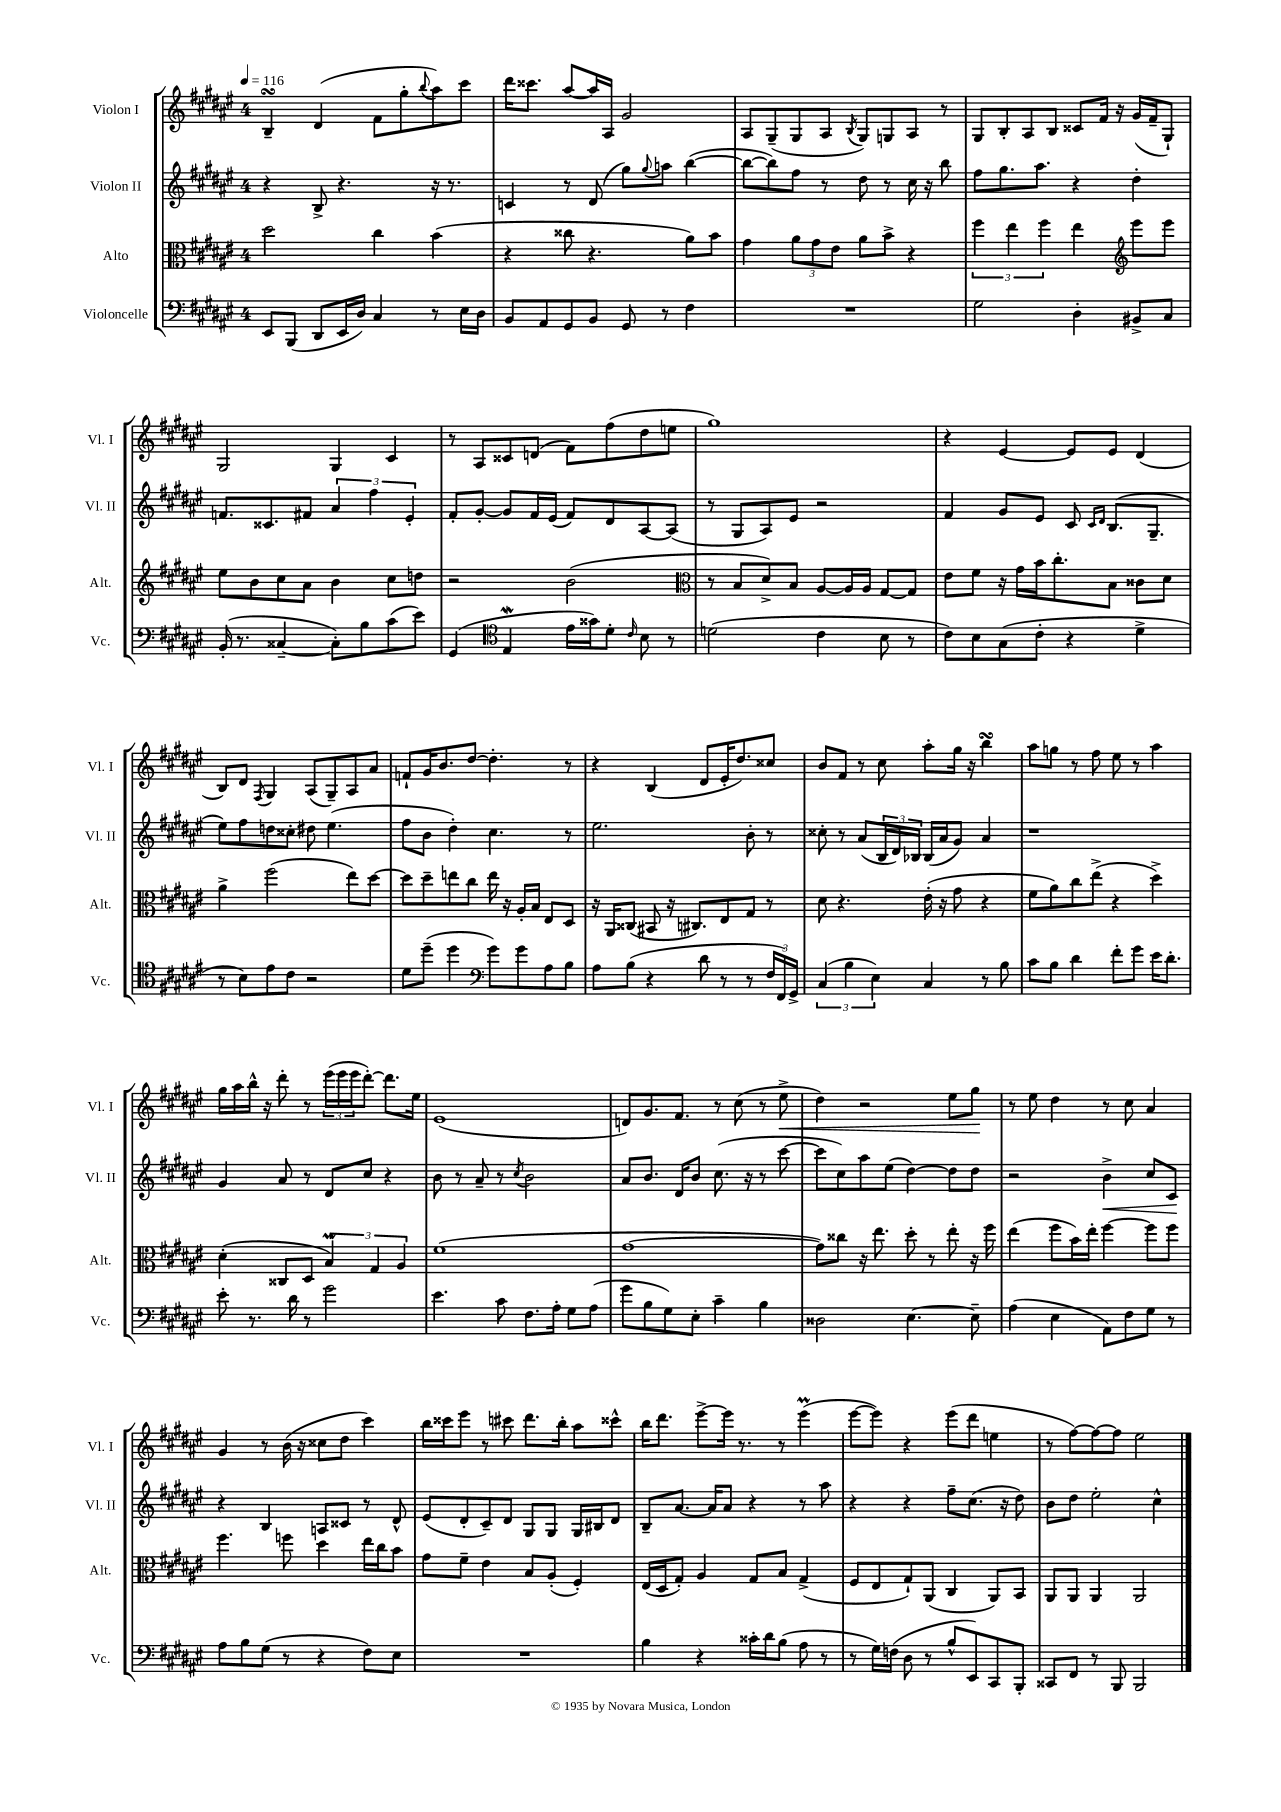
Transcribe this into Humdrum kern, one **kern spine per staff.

**kern	**kern	**kern	**dynam	**kern	**dynam
*part4	*part3	*part2	*part2	*part1	*part1
*staff4	*staff3	*staff2	*staff2	*staff1	*staff1
*I"Violoncelle	*I"Alto	*I"Violon II	*	*I"Violon I	*
*I'Vc.	*I'Alt.	*I'Vl. II	*	*I'Vl. I	*
*clefF4	*clefC3	*clefG2	*	*clefG2	*
*k[f#c#g#d#a#e#]	*k[f#c#g#d#a#e#]	*k[f#c#g#d#a#e#]	*	*k[f#c#g#d#a#e#]	*
*M4/4	*M4/4	*M4/4	*	*M4/4	*
*MM116	*MM116	*MM116	*	*MM116	*
=1	=1	=1	=1	=1	=1
8EE#/L	2dd#\	4r	.	4BsSSs~/	.
(8BBB/J	.	.	.	.	.
8DD#/L	.	8B^/	.	(4d#/	.
16EE#/L	.	4.r	.	.	.
16D#/JJ)	.	.	.	.	.
4C#/	4cc#\	.	.	8f#\L	.
.	.	.	.	8gg#'\	.
.	.	.	.	8qqbb/	.
8r	(4b\	16r	.	8aa#\)	.
.	.	8.r	.	.	.
16E#\LL	.	.	.	8ccc#\J	.
16D#\JJ	.	.	.	.	.
=2	=2	=2	=2	=2	=2
8BB/L	4r	4cn/	.	16ddd#\KL	.
.	.	.	.	8.ccc##X\J	.
8AA#/	.	.	.	.	.
8GG#/	8cc##X\	8r	.	[8aa#/L	.
8BB/J	4.r	(8d#/	.	16aa#/L]	.
.	.	.	.	16A#/JJ	.
8GG#/	.	8gg#\L)	.	2g#/	.
.	.	8qqgg#/	.	.	.
8r	.	8aan\J	.	.	.
4F#\	8a#\L)	([4bb\	.	.	.
.	8b\J	.	.	.	.
=3	=3	=3	=3	=3	=3
1r	4g#\	8bb\L_	.	8A#/L	.
.	.	8bb\])	.	(8G#~/	.
.	12a#\L	8ff#\J	.	8G#/	.
.	12g#\	.	.	.	.
.	.	8r	.	8A#/J	.
.	12e#\J	.	.	.	.
.	.	.	.	8qB/	.
.	8a#\L	8dd#\	.	8G#/L)	.
.	8b^\J	8r	.	8Gn/	.
.	4r	16cc#\	.	8A#/J	.
.	.	16r	.	.	.
.	.	8bb\	.	8r	.
=4	=4	=4	=4	=4	=4
2G#\	6ff#\	8ff#\L	.	8G#/L	.
.	.	8.gg#\	.	8B'/	.
.	6ee#\	.	.	.	.
.	.	.	.	8A#/	.
.	.	8.aa#\J	.	.	.
.	6ff#\	.	.	.	.
.	.	.	.	8B/J	.
4D#'\	4ee#\	4r	.	8c##X/L	.
.	.	.	.	16f#/Jk	.
.	.	.	.	16r	.
*	*clefG2	*	*	*	*
8BB#X^/L	8eee#\L	4dd#'\	.	(16g#/LL	.
.	.	.	.	16f#~/J	.
8C#/J	8eee#\J	.	.	8G#`/J)	.
!!LO:LB:g=z
=5	=5	=5	=5	=5	=5
(16BB'/	8ee#\L	8.fn/L	.	2G#/	.
8.r	.	.	.	.	.
.	8b\	.	.	.	.
.	.	8.c##X/	.	.	.
[4C##X~/	8cc#\	.	.	.	.
.	8a#\J	8f#X/J	.	.	.
8C##'\L])	4b\	6a#/	.	4G#/	.
8B\	.	.	.	.	.
.	.	6ff#\	.	.	.
(8c#\	8cc#\L	.	.	4c#/	.
.	.	6e#'/	.	.	.
8e#\J)	8ddn\J	.	.	.	.
=6	=6	=6	=6	=6	=6
(4GG#/	2r	8f#'/L	.	8r	.
.	.	[8g#'/J	.	8A#/L	.
*clefC4	*	*	*	*	*
4E#W/	.	8g#/L]	.	8c##X/	.
.	.	16f#/L	.	(8dn/J	.
.	.	(16e#/JJ	.	.	.
16e#\LL	(2b\	8f#/L)	.	8f#\L)	.
16g##X\J)	.	.	.	.	.
8d#'\J	.	8d#/	.	(8ff#\	.
16qqc#/	.	.	.	.	.
8B\	.	[8A#/	.	8dd#\	.
8r	.	(8A#/J]	.	8een\J	.
=7	=7	=7	=7	=7	=7
*	*clefC3	*	*	*	*
(2dn\	8r	8r	.	1gg#)	.
.	8B/L	8G#/L	.	.	.
.	8d#^/)	8A#/)	.	.	.
.	8B/J	8e#/J	.	.	.
4c#\	[8A#/L	2r	.	.	.
.	16A#/L]	.	.	.	.
.	16A#/JJ	.	.	.	.
8B\	[8G#/L	.	.	.	.
8r	8G#/J]	.	.	.	.
=8	=8	=8	=8	=8	=8
8c#\L)	8e#\L	4f#/	.	4r	.
8B\	8f#\J	.	.	.	.
(8G#\	16r	8g#/L	.	[4e#/	.
.	16g#\LL	.	.	.	.
8c#'\J	16b\J	8e#/J	.	.	.
.	8.cc#'\	.	.	.	.
4r	.	8c#/	.	8e#/L]	.
.	.	16qqc#/LL	.	.	.
.	.	16qqd#/JJ	.	.	.
.	8B\J	(8.B/L	.	8e#/J	.
4d#^\	8c##X\L	.	.	(4d#/	.
.	.	8.G#~/J	.	.	.
.	8d#\J	.	.	.	.
!!LO:LB:g=z
=9	=9	=9	=9	=9	=9
8r	4a#^\	8ee#\L)	.	8B/L)	.
8B\L)	.	8ff#\	.	8d#/J	.
.	.	.	.	8qF#/	.
8e#\	(2ff#\	8ddn\	.	4G#/	.
8c#\J	.	8cc##X'\J	.	.	.
2r	.	8dd#X\	.	(8A#/L	.
.	.	(4.ee#\	.	8G#~/)	.
.	8ee#\L)	.	.	8A#/	.
.	[8dd#\J	.	.	8a#/J	.
=10	=10	=10	=10	=10	=10
8d#\L	8dd#\L]	8ff#\L	.	8fn`/L	.
(8dd#~\J	8dd#~\	8b\J	.	16g#/K	.
.	.	.	.	8.b/	.
4dd#\	8een\	4dd#'\)	.	.	.
.	8cc#\J	.	.	[8dd#/J	.
*clefF4	*	*	*	*	*
8g#\L)	16ee\	4.cc#\	.	4.dd#'\]	.
.	16r	.	.	.	.
8g#\	16A#'/LL	.	.	.	.
.	16B/JJ	.	.	.	.
8A#\	8E#/L	.	.	.	.
8B\J	8D#/J	8r	.	8r	.
=11	=11	=11	=11	=11	=11
8A#\L	16r	2.ee#\	.	4r	.
.	16AA#/KL	.	.	.	.
(8B\J	(8C##X/J	.	.	.	.
4r	8BB#X/	.	.	(4B/	.
.	16r	.	.	.	.
.	8.C#X/L)	.	.	.	.
8d#\	.	.	.	8d#/L	.
8r	8E#/	.	.	16e#'/K	.
.	.	.	.	8.dd#/)	.
8r	8G#/J	8b'\	.	.	.
24F#/LL	8r	8r	.	8cc##X/J	.
24FF#/)	.	.	.	.	.
24GG#^/JJ	.	.	.	.	.
=12	=12	=12	=12	=12	=12
(6C#/	8d#\	8cc##X'\	.	8b/L	.
.	4.r	8r	.	8f#/J	.
6B\	.	.	.	.	.
.	.	(8a#/L	.	8r	.
6E#\)	.	.	.	.	.
.	.	24B/L	.	8cc#\	.
.	.	24d#/)	.	.	.
.	.	24B-X/JJ	.	.	.
4C#/	(16e#'\	(16B-/LL	.	8aa#'\L	.
.	16r	16a#/J	.	.	.
.	8g#\	8g#/J)	.	16gg#\Jk	.
.	.	.	.	16r	.
8r	4r	4a#/	.	4bbsSSs\	.
8B\	.	.	.	.	.
=13	=13	=13	=13	=13	=13
8c#\L	8f#\L	1r	.	8aa#\L	.
8B\J	8a#\)	.	.	8ggn\J	.
4d#\	8cc#\	.	.	8r	.
.	(8ee#^\J	.	.	8ff#\	.
8f#'\L	4r	.	.	8ee#\	.
8g#\J	.	.	.	8r	.
16e#\KL	4dd#^\)	.	.	4aa#\	.
8.d#'\J	.	.	.	.	.
!!LO:LB:g=z
=14	=14	=14	=14	=14	=14
8e#'\	(4d#'\	4g#/	.	16gg#\LL	.
.	.	.	.	16aa#\	.
8.r	.	.	.	16bb^^\JJ	.
.	.	.	.	16r	.
.	8C##X/L	8a#/	.	8ddd#'\	.
16d#\	.	.	.	.	.
8r	8D#/J	8r	.	8r	.
2g#\	6BM/)	8d#/L	.	(24eee#\LL	.
.	.	.	.	24eee#\	.
.	.	.	.	24eee#\J	.
.	.	8cc#/J	.	[8ddd#'\J)	.
.	6G#/	.	.	.	.
.	.	4r	.	8.ddd#\L]	.
.	6A#/	.	.	.	.
.	.	.	.	16ee#\Jk	.
=15	=15	=15	=15	=15	=15
4.e#\	(1f#	8b\	.	(1e#	.
.	.	8r	.	.	.
.	.	8a#~/	.	.	.
8c#\	.	8r	.	.	.
.	.	8qcc#/	.	.	.
8.F#\L	.	2b\	.	.	.
16A#'\Jk	.	.	.	.	.
8G#\L	.	.	.	.	.
(8A#\J	.	.	.	.	.
=16	=16	=16	=16	=16	=16
8g#\L	[1g#	8a#/L	.	8dn/L)	.
8B\	.	8.b/J	.	8.g#/	.
8G#\)	.	.	.	.	.
.	.	16d#/KL	.	8.f#/J	.
8E#'\J	.	8b/J	.	.	.
4c#~\	.	(8.cc#\	.	8r	.
.	.	.	.	(8cc#\	.
.	.	16r	.	.	.
4B\	.	8r	.	8r	.
!	!	!	!	!	!LO:HP:b
.	.	[8ccc#\	.	8ee#^\	<
=17	=17	=17	=17	=17	=17
2D##X\	8g#\L])	8ccc#\L]	.	4dd#\)	.
.	8cc##X\J	8cc#\)	.	.	.
.	16r	8aa#\	.	2r	.
.	8.ee#\	.	.	.	.
.	.	(8ee#\J	.	.	.
[4.E#\	8dd#'\	[4dd#\)	.	.	.
.	8r	.	.	.	.
.	8ee#'\	8dd#\L]	.	8ee#\L	.
8E#~\]	16r	8dd#\J	.	8gg#\J	.
.	16ff#\	.	.	.	.
.	.	.	.	.	[
=18	=18	=18	=18	=18	=18
(4A#\	(4ee#\	2r	.	8r	.
.	.	.	.	8ee#\	.
4E#\	8ff#\L	.	.	4dd#\	.
.	16b\L)	.	.	.	.
.	16ee#'\JJ	.	.	.	.
!	!	!	!LO:HP:b	!	!
8AA#\L)	[4ff#\	4b^\	<	8r	.
8F#\	.	.	.	8cc#\	.
8G#\J	8ff#\L]	8cc#/L	.	4a#/	.
8r	8ff#\J	8c#/J	.	.	.
.	.	.	[	.	.
!!LO:LB:g=z
=19	=19	=19	=19	=19	=19
8A#\L	4.ff#\	4r	.	4g#/	.
8B\	.	.	.	.	.
(8G#\J	.	4B/	.	8r	.
8r	8ffn\	.	.	(16b\	.
.	.	.	.	16r	.
4r	4dd#\	8An/L	.	8cc##X\L	.
.	.	8c##X/J	.	8dd#\J	.
8F#\L)	16ee#\LL	8r	.	4ccc#\)	.
.	16cc#\J	.	.	.	.
8E#\J	8b\J	8d#^^/	.	.	.
=20	=20	=20	=20	=20	=20
1r	8g#\L	(8e#/L	.	16bb\LL	.
.	.	.	.	16ccc##X\J	.
.	8f#~\J	8d#'/	.	8eee#\J	.
.	4e#\	8c#~/)	.	8r	.
.	.	8d#/J	.	8ccc#X\	.
.	8B/L	8G#/L	.	8.ddd#\L	.
.	(8A#'/J	8G#/J	.	.	.
.	.	.	.	16bb'\Jk	.
.	4F#'/)	16G#/LL	.	8aa#\L	.
.	.	16B#X/J	.	.	.
.	.	8d#/J	.	8ccc##X^^\J	.
=21	=21	=21	=21	=21	=21
4B\	(16E#/LL	8B~/L	.	16bb\KL	.
.	16D#/J	.	.	8.ddd#\J	.
.	8G#'/J)	[8.a#/J	.	.	.
4r	4A#/	.	.	[8eee#^\L	.
.	.	16a#/KL]	.	.	.
.	.	8a#/J	.	16eee#\Jk]	.
.	.	.	.	8.r	.
16c##X'\LL	8G#/L	4r	.	.	.
16d#\J	.	.	.	.	.
(8B\J	8B/J	.	.	8r	.
8A#\	(4G#^/	8r	.	(4eee#m\	.
8r	.	8aa#\	.	.	.
=22	=22	=22	=22	=22	=22
8r	8F#/L	4r	.	[8eee#\L	.
16G#\LL)	8E#/	.	.	8eee#\J])	.
(16Fn\JJ	.	.	.	.	.
8D#\	8G#`/)	4r	.	4r	.
8r	(8AA#/J	.	.	.	.
8B^^/L	4C#/	8ff#~\L	.	(8eee#\L	.
8EE#/)	.	(8.cc#\J	.	8ddd#\J	.
8CC#/	8AA#/L)	.	.	4een\	.
.	.	16r	.	.	.
8BBB'/J	8BB/J	8dd#\)	.	.	.
=23	=23	=23	=23	=23	=23
8CC##X/L	8AA#/L	8b\L	.	8r	.
8FF#/J	8AA#/J	8dd#\J	.	[8ff#\L)	.
8r	4AA#/	2ee#'\	.	8ff#\_	.
8BBB/	.	.	.	8ff#\J]	.
2BBB/	2AA#/	.	.	2ee#\	.
.	.	4cc#^^\	.	.	.
==	==	==	==	==	==
*-	*-	*-	*-	*-	*-
